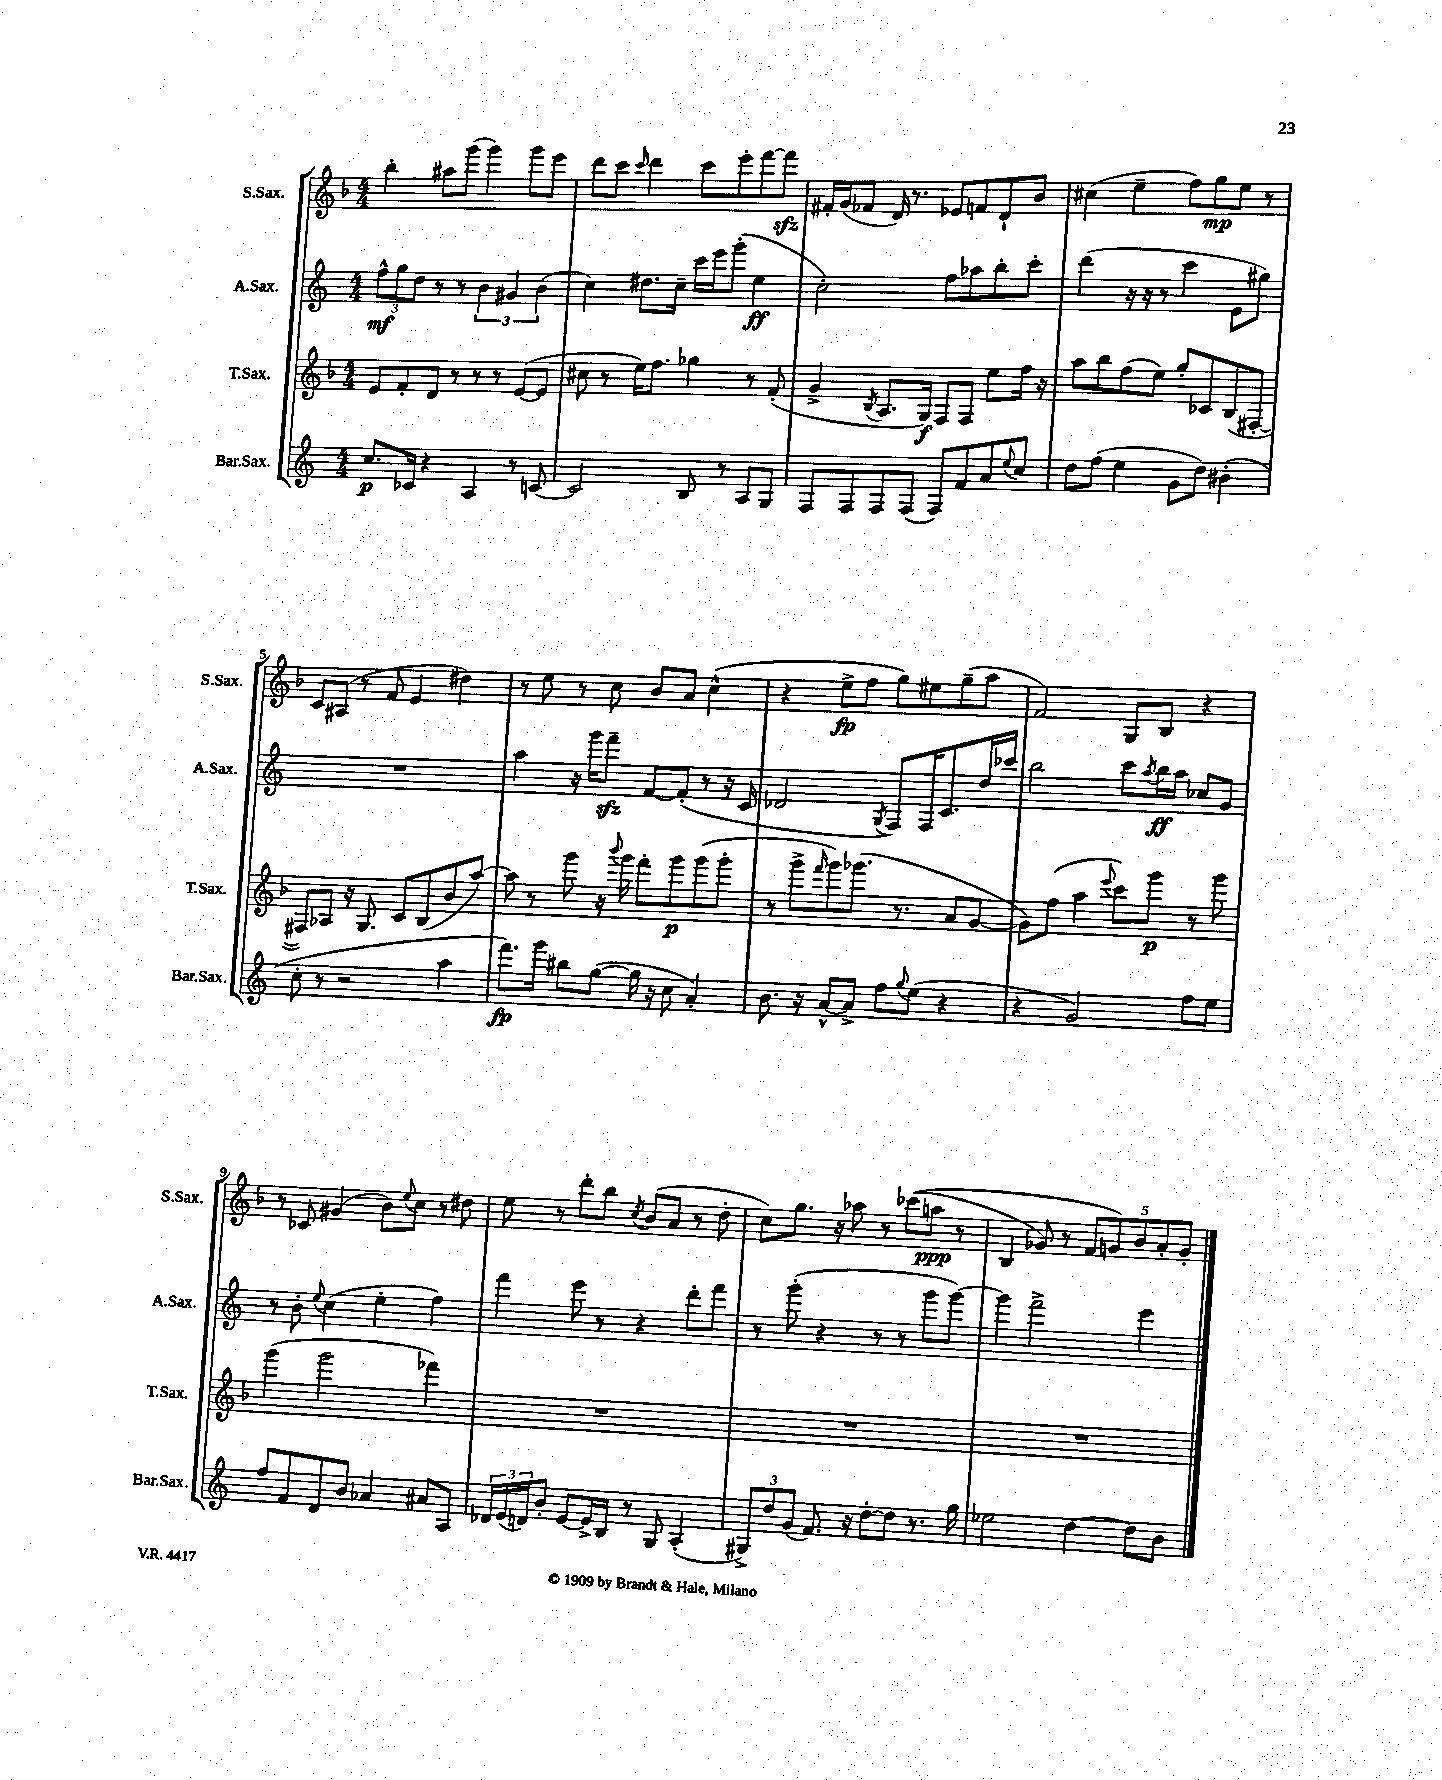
<<
\new StaffGroup <<
\new Staff = "s0" \with { instrumentName = "S.Sax." shortInstrumentName = "S.Sax." } {
    \clef treble \key f \major \numericTimeSignature \time 4/4
    bes''4-. ais''8 g'''8( g'''4) g'''8 e'''8 |
    d'''8 c'''8 \grace { c'''16 } d'''4 c'''8 e'''8-. f'''8~ f'''8\sfz |
    fis'16-. g'16( fes'8 d'16) r8. ees'8 f'8 d'8-! bes'8 |
    cis''4( e''4-- f''8) g''8\mp e''8 r8 |
    c'8 ais8( r8 f'8 e'4 dis''4) |
    r8 e''8 r8 c''8 bes'8 a'8 c''4-^( |
    r4 e''8->\fp f''8 g''8) eis''8 g''8--( a''8 |
    f'2) g8 bes8 r4 |
    r8 ces'8 gis'4( bes'8) \appoggiatura { e''8 } c''8 r8 dis''8 |
    e''8 r8 d'''8-. bes''8 \acciaccatura { c''8 } bes'8( a'8 r8 d''8-. |
    c''8) g''8. r16 aes''8 r8 ces'''8(\( a''8\ppp r8 |
    bes4 ges'8) r8 \tuplet 5/4 { f'8 g'8\) bes'8 a'8-. g'8-. } \bar "|." |
}
\new Staff = "s1" \with { instrumentName = "A.Sax." shortInstrumentName = "A.Sax." } {
    \clef treble \key c \major \numericTimeSignature \time 4/4
    \tuplet 3/2 { f''8-^\mf g''8 d''8 } r8 r8 \tuplet 3/2 { b'4 gis'4 b'4( } |
    c''4) dis''8. c''16-- c'''16 e'''16 g'''8-.( e''4\ff |
    c''2-.) f''8 aes''8 b''8-. c'''8-. |
    d'''4( r16 r16 r8 c'''4 e'8 gis''8) |
    R1 |
    a''4 r16 g'''16 f'''8--\sfz f'8~ f'8-.( r8 r16 c'16 |
    des'2 \acciaccatura { g8 } f8) f16 c'8. d''16 ces'''16 |
    b''2 c'''8 \acciaccatura { a''8 } b''16\ff a''16 ces''8 g'8 |
    r8 b'8-. \appoggiatura { e''8 } c''4( e''4-. f''4) |
    f'''4 e'''8 r8 r4 d'''8-. f'''8 |
    r8 g'''8-.( r4 r8 r8 g'''8 g'''8~) |
    g'''4 f'''2-> e'''4 \bar "|." |
}
\new Staff = "s2" \with { instrumentName = "T.Sax." shortInstrumentName = "T.Sax." } {
    \clef treble \key f \major \numericTimeSignature \time 4/4
    e'8 f'8-. d'8 r8 r8 r8 e'8~( e'8 |
    cis''8 r8 e''16) f''8. ges''4 r8 f'8-.( |
    g'4-> \acciaccatura { bes8 } a8. g16\f) f8 f8 e''8 f''16 r16 |
    a''8 bes''8 f''8( e''8) g''8-. ces'8 bes8( fis8~-. |
    fis8) aes8 r16 g8. c'8 bes8( bes'8 a''8~) |
    a''8 r8 g'''8 r16 \appoggiatura { bes'''8 } g'''16 f'''8-. g'''8\p g'''8( g'''8-. |
    r8 g'''8-> \grace { f'''16 } g'''8) ges'''8.( r8. a'8 g'8~ |
    g'8) f''8( a''4 \appoggiatura { e'''8 } c'''8) g'''8\p r8 g'''8 |
    g'''4( g'''2 fes'''4) |
    R1 |
    R1 |
    R1 \bar "|." |
}
\new Staff = "s3" \with { instrumentName = "Bar.Sax." shortInstrumentName = "Bar.Sax." } {
    \clef treble \key c \major \numericTimeSignature \time 4/4
    c''8.\p ces'16 r4 a4 r8 c'8~ |
    c'2 b8 r8 a8 g8 |
    f8 f8 f8 f8( f8) f'8 a'8 \appoggiatura { e''8 } c''8 |
    d''8 f''8( e''4 g'8 d''8) bis'4-.( |
    c''8-. r8 r2 a''4 |
    f'''8.\fp) g'''16 bis''8 g''8~( g''16 r16 c''8 a'4-.) |
    b'8. r16 a'8~-^ a'8-> f''8 \appoggiatura { g''8 } e''8( r4 |
    r4 g'2) f''8 e''8 |
    f''8 f'8 d'8 b'8 aes'4 ais'8 a8 |
    \tuplet 3/2 { des'16 e'16( d'16) } b'8-. e'8~ e'16-> b16 r8 g8 a4-.( |
    \tuplet 3/2 { gis8->) d''8 g'8( } f'8.) r16 d''8~-. d''8 r8. g''16 |
    ees''2 d''4~ d''8 b'8 \bar "|." |
}
>>
>>
